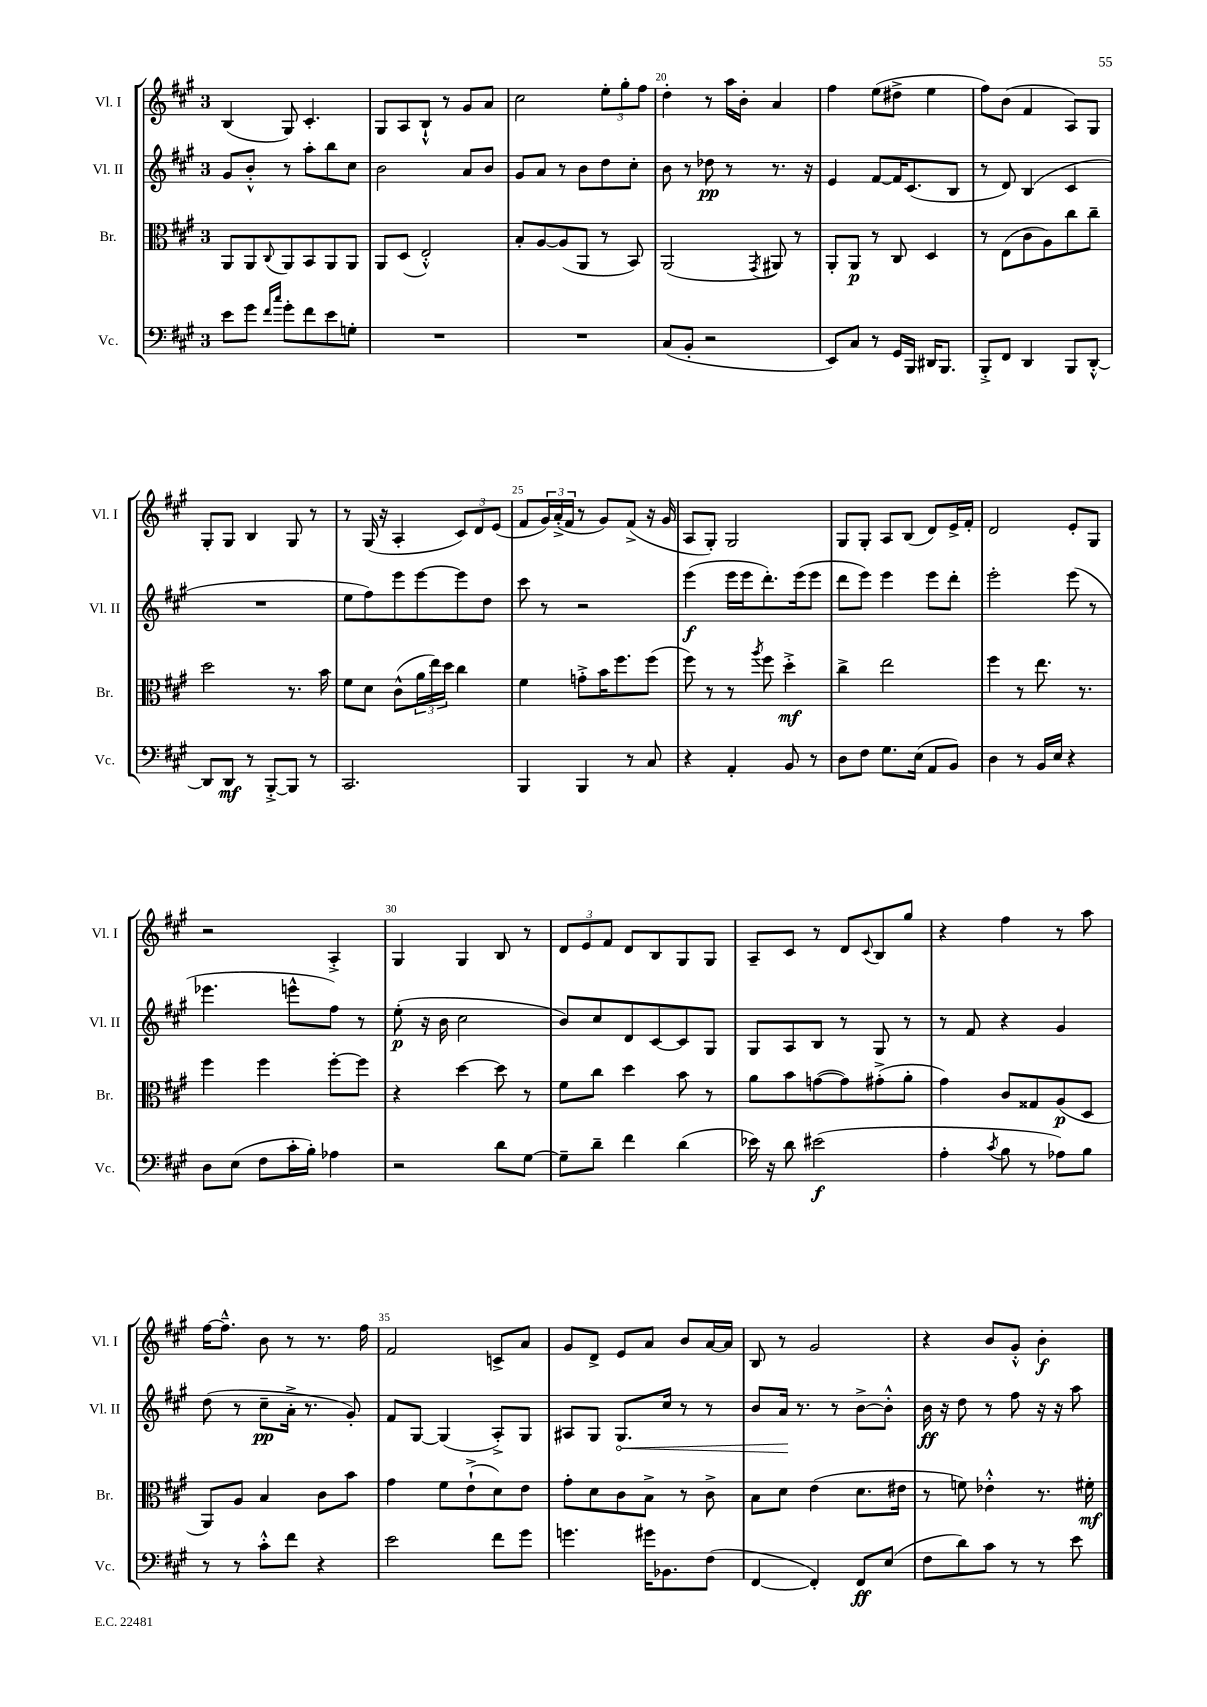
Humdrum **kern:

**kern	**kern	**kern	**kern
*staff4	*staff3	*staff2	*staff1
*clefF4	*clefC3	*clefG2	*clefG2
*k[f#c#g#]	*k[f#c#g#]	*k[f#c#g#]	*k[f#c#g#]
*M3/4	*M3/4	*M3/4	*M3/4
8e	8AA	8g#	(4B
8g#	8AA	8b'^^	.
16qqf#	.	.	.
16qqcc#	8qqC#	.	.
8g#'	8AA	8r	8G#)
8f#	8BB	8aa'	4.c#'
8e	8AA	8bb	.
8G'	8AA	8cc#	.
=	=	=	=
2.r	8AA	2b	8G#
.	(8D	.	8A
.	2E'^^)	.	8B`^^
.	.	.	8r
.	.	8a	8g#
.	.	8b	8a
=	=	=	=
2.r	8B'	8g#	2cc#
.	[8A	8a	.
.	(8A]	8r	.
.	8AA	8b	.
.	8r	8dd	12ee'
.	.	.	12gg#'
.	8BB)	8cc#'	.
.	.	.	12ff#
=	=	=	=
(8C#	(2AA	8b	4dd'
8BB'	.	8r	.
2r	.	8dd-	8r
.	.	8r	16aa
.	.	.	16b'
.	8qGG#	.	.
.	8AA#)	8.r	4a
.	8r	.	.
.	.	16r	.
=	=	=	=
8EE)	8AA'	4e	4ff#
8C#	8AA	.	.
8r	8r	[8f#	(8ee
16GG#	8C#	16f#]	8dd#^
16BBB	.	(8.c#	.
16DD#	4D	.	4ee
8.BBB	.	.	.
.	.	8B	.
=	=	=	=
8BBB'^	8r	8r	8ff#)
8FF#	(8E	8d)	(8b
4DD	8c#	(4B	4f#
.	8A)	.	.
8BBB	8cc#	4c#	8A)
[8DD'^^	8cc#~	.	8G#
=	=	=	=
8DD]	2dd	2.r	8G#'
8DD	.	.	8G#
8r	.	.	4B
[8BBB'^	.	.	.
8BBB]	8.r	.	8G#
8r	.	.	8r
.	16b	.	.
=	=	=	=
2.CC#	8f#	8ee	8r
.	8d	8ff#)	(16G#
.	.	.	16r
.	(8c#^^	8eee	4A'
.	24a	[8eee	.
.	24ee)	.	.
.	24dd	.	.
.	4cc#	8eee]	12c#)
.	.	.	12d
.	.	8dd	.
.	.	.	(12e
=	=	=	=
4BBB	4f#	8ccc#	8f#
.	.	8r	24g#)
.	.	.	(24a'^
.	.	.	24f#
4BBB	8g'^	2r	8r
.	16b	.	8g#)
.	8.ff#	.	.
8r	.	.	(8f#^
8C#	(8ff#	.	16r
.	.	.	16g#
=	=	=	=
4r	8ff#)	(4eee	8A
.	8r	.	8G#')
4AA'	8r	16eee	2G#
.	.	16eee	.
.	8qaa	.	.
.	8ff#	8.ddd')	.
8BB	4dd'^	.	.
.	.	(16eee	.
8r	.	8eee	.
=	=	=	=
8D	4cc#^	8ddd	8G#
8F#	.	8eee)	8G#'
8.G#	2ee	4eee	8A
.	.	.	(8B
(16E	.	.	.
8AA	.	8eee	8d)
8BB)	.	8ddd'	16e^
.	.	.	16f#'
=	=	=	=
4D	4ff#	2eee'	2d
8r	8r	.	.
16BB	8.ee	.	.
16E	.	.	.
4r	.	(8eee	8e'
.	8.r	.	.
.	.	8r	8G#
=	=	=	=
8D	4ff#	4.eee-	2r
(8E	.	.	.
8F#	4ff#	.	.
16c#'	.	8eee^^	.
16B')	.	.	.
4A-	[8ff#'	8ff#)	4A'^
.	8ff#]	8r	.
=	=	=	=
2r	4r	(8ee'	4G#
.	.	16r	.
.	.	16b	.
.	[4dd	2cc#	4G#
8d	8dd]	.	8B
[8G#	8r	.	8r
=	=	=	=
8G#~]	8f#	8b)	12d
.	.	.	12e
8d~	8cc#	8cc#	.
.	.	.	12f#
4f#	4dd	8d	8d
.	.	[8c#	8B
(4d	8b	8c#]	8G#
.	8r	8G#	8G#
=	=	=	=
16e-)	8a	8G#	8A~
16r	.	.	.
8d	8b	8A	8c#
(2e#	([8g	8B	8r
.	8g])	8r	8d
.	.	.	8qqc#
.	(8g#'^	8G#	8B
.	8a'	8r	8gg#
=	=	=	=
4A'	4g#)	8r	4r
.	.	8f#	.
8qc#	.	.	.
8B	8c#	4r	4ff#
8r	8G##	.	.
8A-)	(8A	4g#	8r
8B	8D	.	8aa
=	=	=	=
8r	8AA)	(8dd	[16ff#
.	.	.	8.ff#~^^]
8r	8A	8r	.
8c#'^^	4B	8cc#~	8b
8f#	.	16a'^	8r
.	.	8.r	.
4r	8c#	.	8.r
.	8b	8g#')	.
.	.	.	16ff#
=	=	=	=
2e	4g#	8f#	2f#
.	.	[8G#	.
.	8f#	(4G#]	.
.	(8e`^	.	.
8f#	8d)	8A'^)	8c^
8g#	8e	8G#	8a
=	=	=	=
4.g	8g#'	8A#	8g#
.	8d	8G#	8d^
.	8c#	8.G#	8e
16g#	8B^	.	8a
8.BB-	.	16cc#	.
.	8r	8r	8b
(8F#	8c#^	8r	[16a
.	.	.	16a]
=	=	=	=
[4FF#	8B	8b	8B
.	8d	16a	8r
.	.	8.r	.
4FF#'])	(4e	.	2g#
.	.	8r	.
8FF#	8.d	[8b^	.
(8E	.	8b'^^]	.
.	16e#	.	.
=	=	=	=
8F#	8r	16b	4r
.	.	16r	.
8d)	8f)	8dd	.
8c#	4e-'^^	8r	8b
8r	.	8ff#	8g#'^^
8r	8.r	16r	4b'
.	.	16r	.
8e	.	8aa	.
.	16f#'	.	.
==	==	==	==
*-	*-	*-	*-
